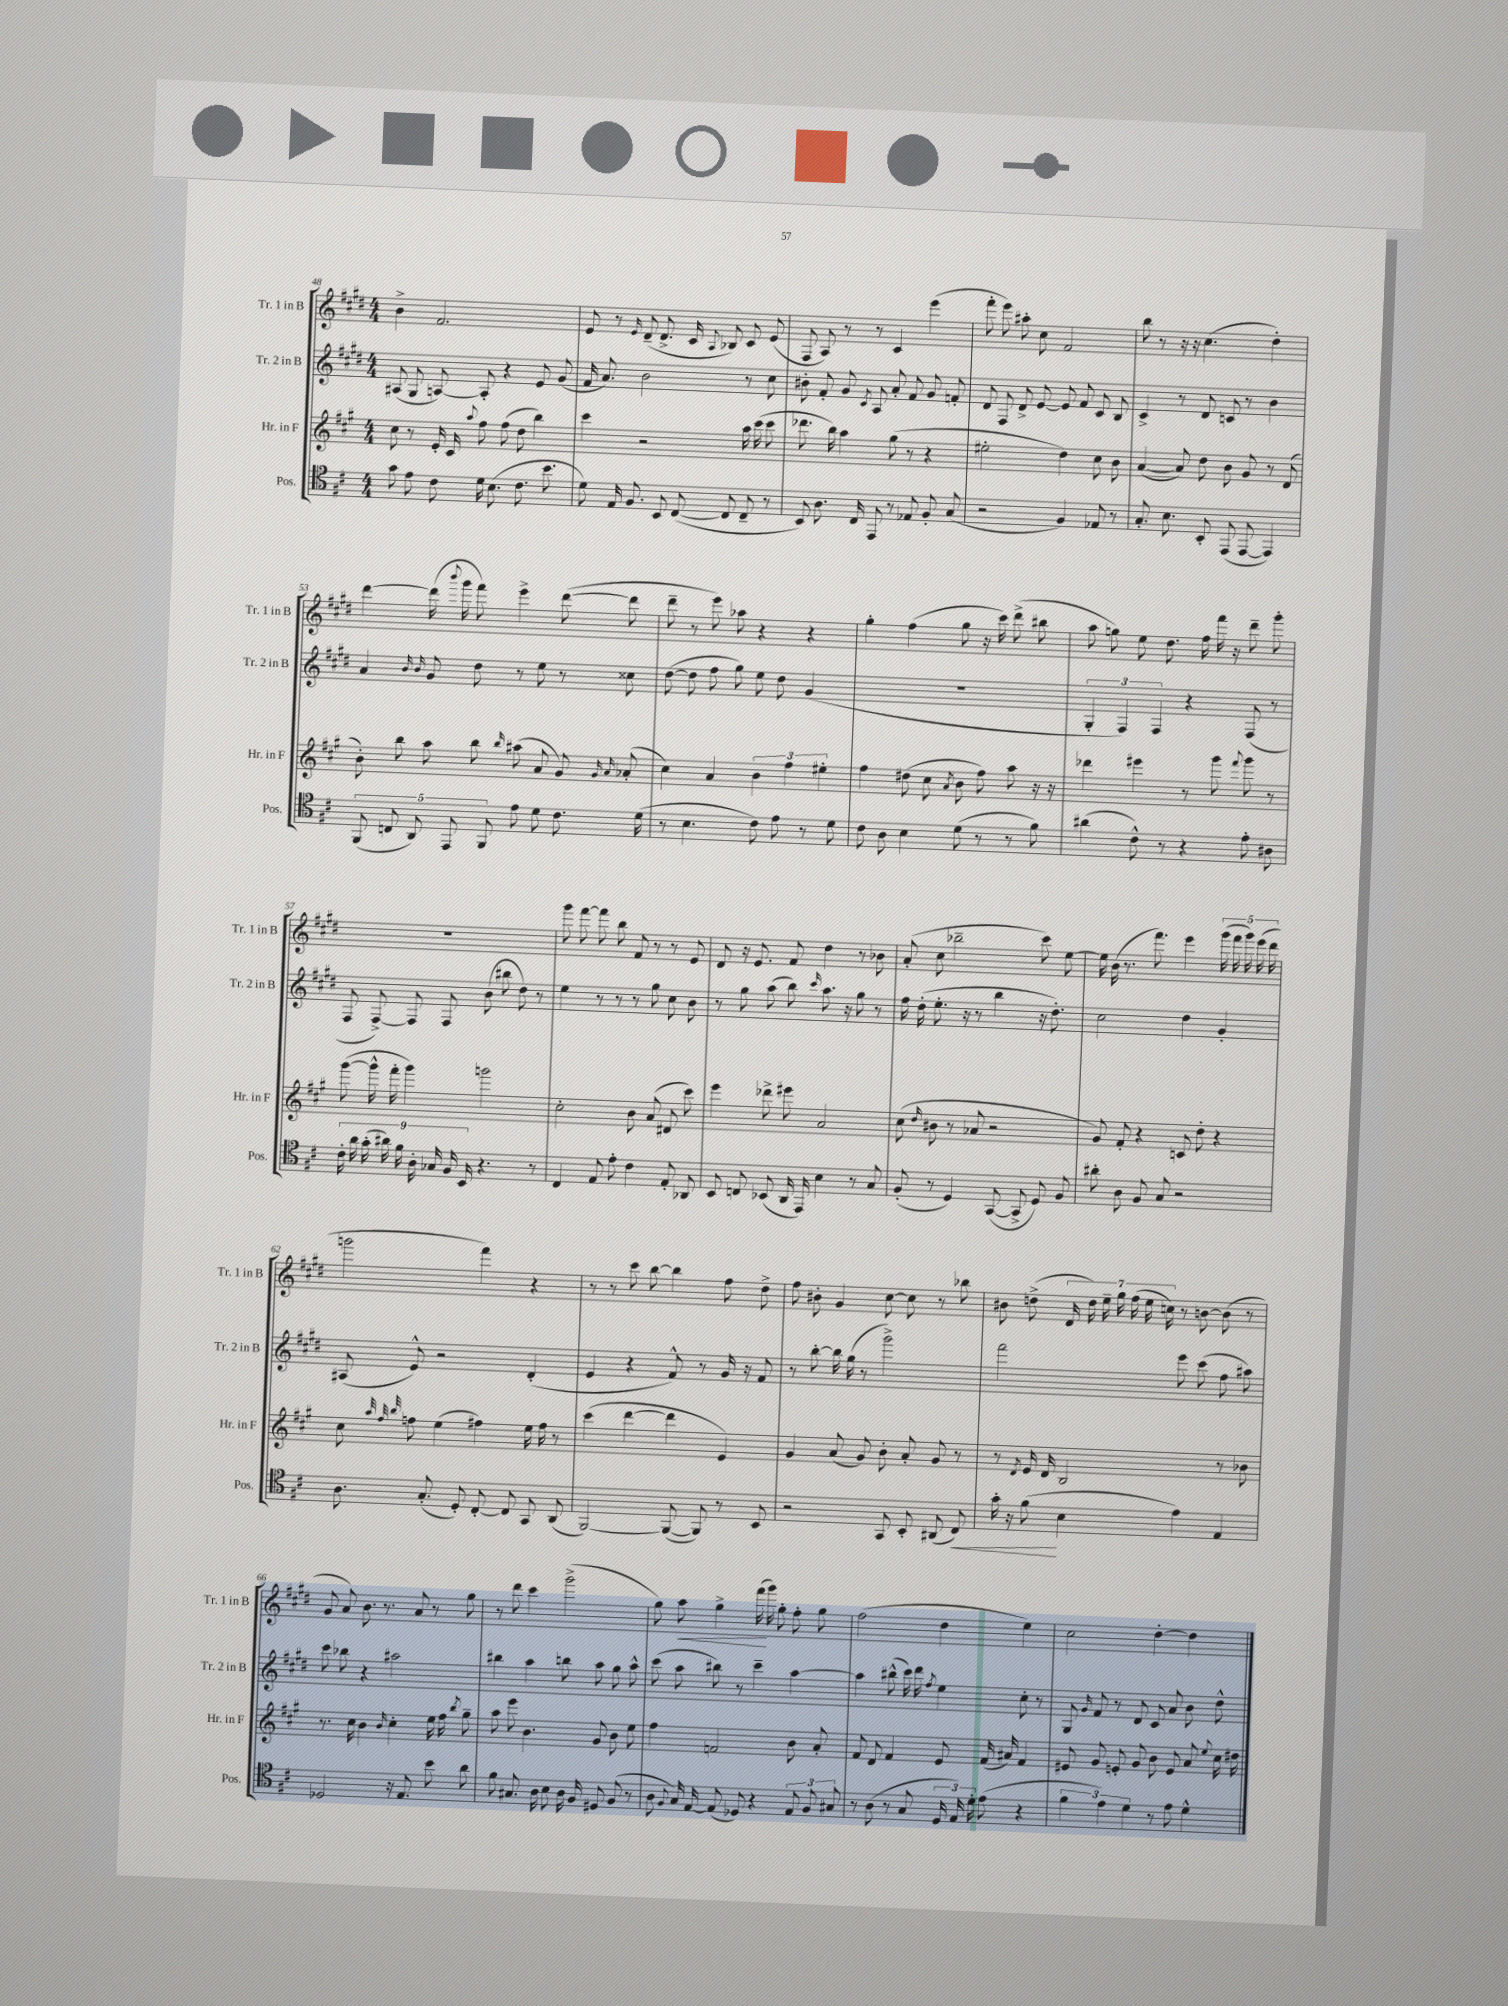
<<
\new StaffGroup <<
\new Staff = "s0" \with { instrumentName = "Tr. 1 in B" shortInstrumentName = "Tr. 1 in B" } {
    \clef treble \key e \major \numericTimeSignature \time 4/4
    \autoBeamOff b'4-> fis'2. |
    e'8 r8 \grace { e'16 } dis'8--( dis'8.-> cis'16 \appoggiatura { a8 } bes8) cis'8 e'8( |
    fis8 a8) r8 r8 cis'4 e'''4( |
    fis'''8-. e'''8) ais''8-. cis''8 fis'2 |
    b''8 r8 r16 r16 cis''4.( dis''4-.) |
    dis'''4~ dis'''16( \appoggiatura { b'''8 } gis'''16 fis'''8) e'''4-> dis'''8~( dis'''8 |
    dis'''8-- r8 e'''8) aes''8 r4 r4 |
    gis''4-. fis''4( gis''8 r16 cis'''16) dis'''8->( bis''8 |
    a''8 g''8) e''8 dis''8. fis''16 fis'''16 r16 dis'''8-- gis'''8-. |
    R1 |
    gis'''8 fis'''8~ fis'''8 b''8 fis'8 r8 r8 e'8 |
    dis'8 r16 e'8. fis'8 dis''4 r8 bes'8 |
    a'8-.( cis''8 bes''2-- cis'''8) e''8~ |
    e''16 b'16( r8. fis'''8.) e'''4 \tuplet 5/4 { gis'''16( fis'''16 gis'''16) e'''16( dis'''16 } |
    g'''2 fis'''4) r4 |
    r8 r8 cis'''8 b''8~ b''4 fis''8 dis''8-> |
    fis''8 bis'8-. gis'4 cis''8~ cis''8 r8 bes''8 |
    bis'8 d''8->( \tuplet 7/4 { dis'16 d''16) e''16-- gis''16 fis''16( e''16 c''16) } r8 b'8~ b'8( r8 |
    gis'8 a'8) b'8. r8. a'8 r8 gis''8 |
    r8 dis'''8 cis'''4 gis'''2->( |
    gis''8) a''8\< gis''4-> fis'''16\!( gis'''16) gis''8-. fis''8-. gis''8 |
    fis''2( dis''4 e''4) |
    cis''2 dis''4~-. dis''4 \bar "|." |
}
\new Staff = "s1" \with { instrumentName = "Tr. 2 in B" shortInstrumentName = "Tr. 2 in B" } {
    \clef treble \key e \major \numericTimeSignature \time 4/4
    \autoBeamOff ais8( gis8 a8~) a8-. r4 e'8 gis'8( |
    fis'16 a'8.) b'2 r8 cis''8 |
    bis'8-. fis'8-. gis'8 \acciaccatura { cis'8 } a8 a'8-. fis'8 gis'8 f'8-. |
    dis'8 fis8 dis'8-> e'8~ e'8 fis'8 cis'8 b8 |
    cis'4-> r8 dis'8 c'8 r8 b'4 |
    a'4 \grace { b'16 b'16 } gis'8 dis''8 r8 e''8 r8 cisis''8 |
    dis''8~( dis''8 fis''8 gis''8) e''8 dis''8 gis'4( |
    R1 |
    \tuplet 3/2 { gis4-. fis4) fis4 } r4 fis8( r8 |
    fis8 fis8~->) fis8 fis8 b'8( bis''8 dis''8) r8 |
    e''4 r8 r8 r8 gis''8 cis''8 b'8 |
    r8 gis''8 a''8( b''8) \grace { cis'''16 } a''8. r16 gis''8 r8 |
    fis''16 dis''16-.( e''8.-. r16 r8 b''4 r16 dis''8.-.) |
    cis''2 dis''4 gis'4-. |
    ais8( e'8-^) r2 dis'4-.( |
    e'4 r4 fis'8-^) r8 gis'16 r16 fis'8 |
    r8 b''8~-. b''16 gis''16( r8 gis'''2->) |
    fis'''2 e'''8 cis'''8( fis''8 ais''8) |
    cis'''8 bes''8 r4 ais''2 |
    bis''4 a''4 b''8 a''8 gis''8 a''8-^ |
    cis'''8( a''8 bis''8) r8 cis'''4-- a''4~ |
    a''4 bis''8-^( cis'''16) dis'''16 \acciaccatura { fis''8 } e''4 cis''8-. r8 |
    gis8 \grace { gis'16 } fis'8 r8 dis'8 cis'8 a'8 b'8 dis''8-^ \bar "|." |
}
\new Staff = "s2" \with { instrumentName = "Hr. in F" shortInstrumentName = "Hr. in F" } {
    \clef treble \key a \major \numericTimeSignature \time 4/4
    \autoBeamOff cis''8 r8 e'16-. cis'16 \appoggiatura { a''8 } fis''8 fis''8( d''8 b''4) |
    cis'''4 r2 a''16 cis'''16( cis'''8 |
    des'''8. b''16) a''4 gis''8( r8 r4 |
    eis''2-. d''4) cis''8 b'8 |
    a'4~( a'8) d''8 b'8 gis'8 r8 d'8( |
    b'8-.) b''8 a''8 b''8 \grace { b''16 } ais''8( a'8 gis'8) \grace { gis'16 a'16 } aes'8-.( |
    cis''4) a'4 \tuplet 3/2 { b'4 fis''4 eis''4-. } |
    fis''4 dis''8( cis''8 \acciaccatura { a'8 } b'8 fis''8) a''8 r16 r16 |
    des'''4 eis'''4 r8 gis'''8 \appoggiatura { fis'''8 } gis'''8 r8 |
    gis'''8~( gis'''16-^ fis'''16-. gis'''4) g'''2 |
    cis''2-. b'8 a'8( dis'8 cis'''8) |
    e'''4 des'''8-> eis'''8 a'2 |
    cis''8( \grace { d''16 } bis'8 r8 aes'8 r2 |
    gis'8) fis'8-. r4 c'8 d''8-. r4 |
    cis''8 \grace { a''32 fis''32 b''32 } f''8 e''4( fis''4) e''16 fis''16 r8 |
    cis'''4( d'''4~ d'''4 e'4) |
    gis'4 a'8( gis'8) b'8-. a'8-. gis'8 r8 |
    r8 \acciaccatura { d'8 } e'16 d'16 b2 r8 bes'8 |
    r8. cis''16 b'4 \grace { b'16 } cis''4-. e''16 fis''16 \acciaccatura { b''8 } gis''8-- |
    a''8 e'''8 b'4. gis'8 b'8 e''8 |
    fis''4 f'2 b'8 a'8-. |
    fis'8 d'8 fis'4 e'8 fis'16( ais'16) fis'4 |
    eis'8 gis'8 e'8-. gis'8 b'8 e'8 a'8 \appoggiatura { e''8 } cis''16 dis''16 \bar "|." |
}
\new Staff = "s3" \with { instrumentName = "Pos." shortInstrumentName = "Pos." } {
    \clef tenor \key d \major \numericTimeSignature \time 4/4
    \autoBeamOff g'8 e'8 cis'8 d'16 b8.( cis'8. b'8. |
    d'8) e16 fis8. b,8 cis8~( cis8 cis8-- r8 |
    b,8) a8. cis16 e,8 r8 ees8 fis8-. g8( |
    r2 fis4) ees8 r8 |
    g8.-. b8. b,8-. e,8( e,8~ e,4) |
    \tuplet 5/4 { fis,8( c8 a,8) e,8 fis,8 } e'8 d'8 cis'8. d'16( |
    r8 b4. cis'8) e'8 r8 d'8 |
    cis'8 a8 b4 d'8( r8 r8 fis'8) |
    ais'4( cis'8-^) r8 r4 e'8-. ais8 |
    \tuplet 9/8 { cis'16-. a'16 g'16-.( ais'16) fis'16 a16-. ges16 fis16 b,16 } r4. r8 |
    cis4 e8 e'8-. cis'4 e8-. aes,8 |
    b,8 c8 bes,8( a,16 e,16) b4 r8 g8 |
    fis8-.( r8 d4) g,8~( g,8-> d8) fis8 |
    ais'8-. a8 fis8 g8 r2 |
    a8. g8.-.( d8-.) cis8~-. cis8 g,8 a,8( |
    fis,2~) fis,8~( fis,8) r8 b,8 |
    r2 g,8 b,8-. ais,8( cis8\<) |
    g'16-. r16 fis'8\!( b4 e'4) e4 |
    des2 r16 e8. b'8 a'8 |
    fis'8 gis8. a16 b8 a16 fis16 dis8 fis8( r8 |
    a8 \appoggiatura { fis8 } g16) e16~ e8( des8) r4 \tuplet 3/2 { e8 fis8 gis8 } |
    r8 a8( r8 g8 \tuplet 3/2 { d16 e16) d'16-. } e'8( r4 |
    \tuplet 3/2 { fis'4 e'4) d'4 } r8 e'8 d'4-^ \bar "|." |
}
>>
>>
\layout { \context { \Score currentBarNumber = #48 } }
